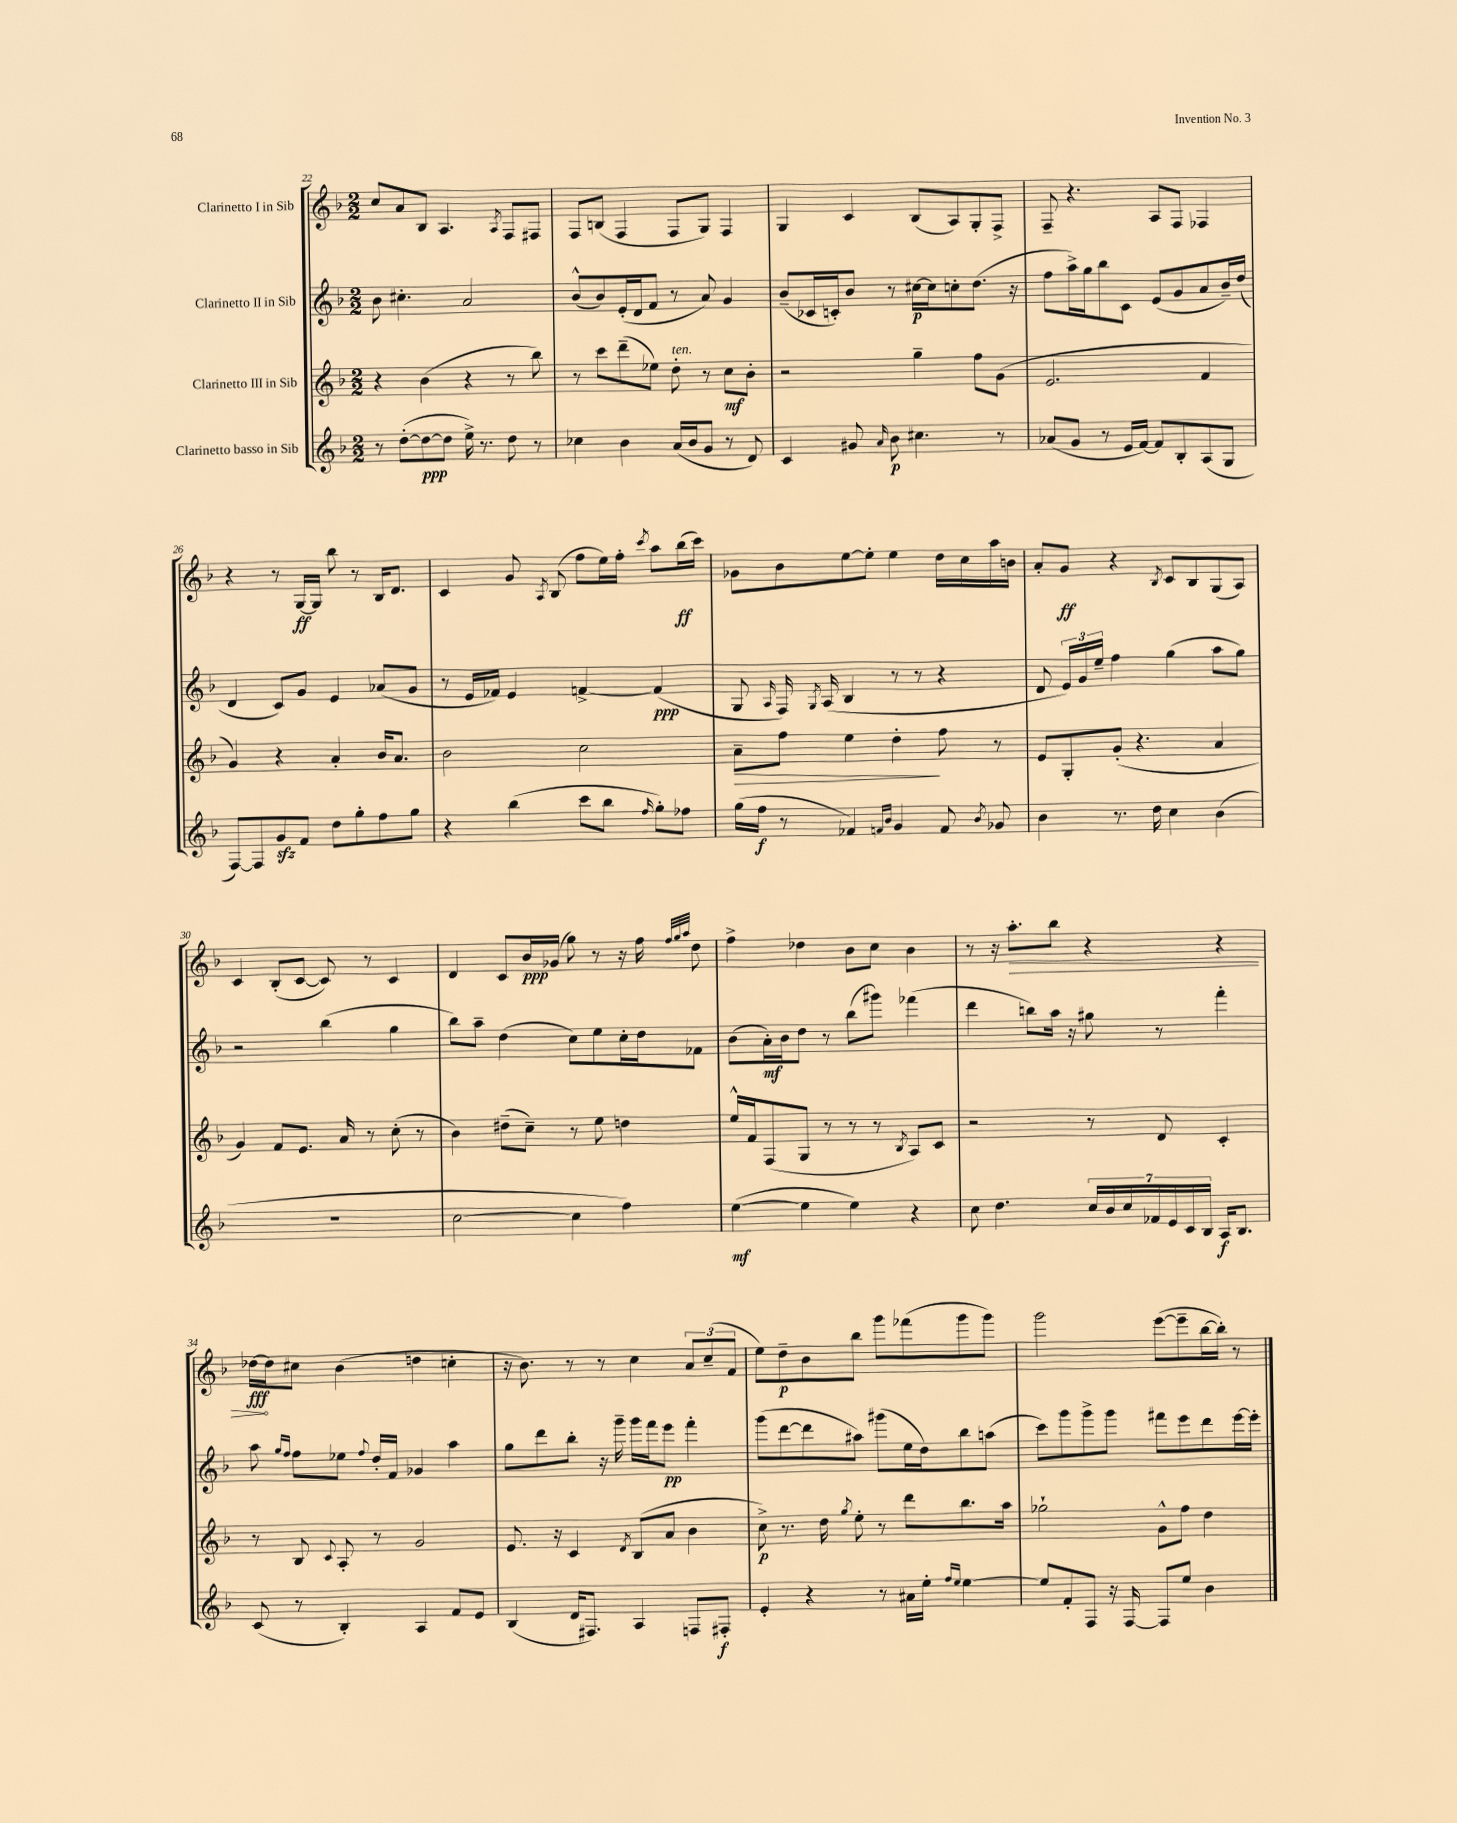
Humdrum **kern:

**kern	**kern	**kern	**kern
*staff4	*staff3	*staff2	*staff1
*clefG2	*clefG2	*clefG2	*clefG2
*k[b-]	*k[b-]	*k[b-]	*k[b-]
*M2/2	*M2/2	*M2/2	*M2/2
8r	4r	8b-\	8cc/L
([8dd'\L	.	4.cc#'\	8a/
8dd\_	(4b-\	.	8B-/J
8dd\]J	.	.	4.A/
16ee^\)	4r	2a/	.
8.r	.	.	.
.	.	.	8qA/
8dd\	8r	.	8F/L
8r	8bb-\)	.	8F#/J
=	=	=	=
4cc-\	8r	(8b-^^/L	8F/L
.	8ccc\L	8b-/)	(8B/J
4b-\	(8ddd~\	(16e'/L	4F/
.	.	16d/J	.
.	8ee-\J)	8f/J	.
(16a/LL	8dd'\	8r	8F/L
16b-/J	.	.	.
8g/J	8r	8a/)	8G/J)
8r	8cc\L	4g/	4F/
8d/)	8b-'\J	.	.
=	=	=	=
4c/	2r	(8b-~/L	4G/
.	.	16c-/L	.
.	.	16c'/J)	.
8g#/	.	8b-/J	4c/
16qqa/	.	.	.
8b-\	.	8r	.
4.cc#\	4gg~\	[16cc#\LL	(8B-/L
.	.	16cc#\]J	.
.	.	8cc'\	8A/)
.	8ff\L	(8.dd\J	8G'/
8r	(8g\J	.	8F^/J
.	.	16r	.
=	=	=	=
(8a-/L	2.e/	8ff\L	8F~/
8g/J	.	16aa^\L)	4.r
.	.	16gg\J	.
8r	.	8bb-\	.
16e/LL	.	8c\J	.
[16f/JJ)	.	.	.
8f/]L	.	(8e/L	8A/L
8B-'/	.	8g/	8F/J
(8A/	4f/	8a/	4F-/
8G/J	.	16b-~/L)	.
.	.	(16dd/JJ	.
=	=	=	=
[8F/L)	4g/)	4d/	4r
8F/]	.	.	.
8g/	4r	8c/L)	8r
8f/J	.	8g/J	[16G/LL
.	.	.	16G/]JJ
8dd\L	4a'/	4e/	8bb-\
8gg'\	.	.	8r
8ff\	16b-/LK	(8a-/L	16B-/LK
.	8.a/J	.	8.d/J
8gg\J	.	8g/J	.
=	=	=	=
4r	2b-\	8r	4c/
.	.	16e/LL	.
.	.	16f-/JJ)	.
(4bb-\	.	4e/	8g/
.	.	.	8qA/
.	.	.	(8B-/
8ccc\L	2cc\	[4f^/	8ff\L
8bb-\J	.	.	16ee\L)
.	.	.	16ff'\JJ
16qqff/	.	.	8qccc/
8gg'\L)	.	(4f/]	8aa\L
8ff-\J	.	.	(16bb-\L
.	.	.	16ccc\JJ)
=	=	=	=
(16gg\LL	8a~\L	8G/	8g-\L
16ff\JJ	.	.	.
.	.	16qqA/	.
8r	8ff\J	16F/)	8b-\
.	.	8qG/	.
.	.	(16A/	.
4f-/)	4ee\	4B-/	[8ee\
.	.	.	8ee'\]J
16qqf/LL	.	.	.
16qqb-/JJ	.	.	.
4g/	4dd'\	8r	4ee\
.	.	8r	.
8f/	8ff\	4r	16dd\LL
.	.	.	16cc\
8qb-/	.	.	.
8g-/	8r	.	16aa\
.	.	.	16b\JJ
=	=	=	=
4b-\	8e/L	8d/	8a'/L
.	8G'/	24e/LL)	8g/J
.	.	24g/	.
.	.	24ee~/JJ	.
8.r	(8g'/J	4ff\	4r
.	4.r	.	.
16dd\	.	.	.
.	.	.	8qB-/
4cc\	.	(4gg\	8c/L
.	.	.	8B-/
(4b-\	4a/	8aa\L	(8G/
.	.	8gg\J)	8A/J)
=	=	=	=
1r	4g/)	2r	4c/
.	8f/L	.	(8B-'/L
.	8.e/J	.	[8c/J
.	.	(4bb-\	8c/])
.	16a/	.	.
.	8r	.	8r
.	(8cc'\	4gg\	4c/
.	8r	.	.
=	=	=	=
[2cc\	4b-\)	8bb-\L)	4d/
.	.	8aa~\J	.
.	(8dd#~\L	(4dd\	8c/L
.	8cc~\J)	.	16b-/L
.	.	.	(16g-/JJ
4cc\]	8r	8cc\L)	8gg\)
.	8ee\	8ee\	8r
4ff\)	4dd\	16cc'\L	16r
.	.	16dd\J	16ff\
.	.	.	32qqff/LLL
.	.	.	32qqgg/
.	.	.	32qqaa/JJJ
.	.	8f-\J	8dd\
=	=	=	=
([4ee\	16ee^^/LL	(8b-\L	4ff^\
.	16f/J	.	.
.	(8F/	16a'\L)	.
.	.	16b-\J	.
4ee\]	8G/J	8dd\J	4dd-\
.	8r	8r	.
4ee\)	8r	(8bb-\L	8b-\L
.	8r	8ggg#\J)	8cc\J
.	8qB-/	.	.
4r	8A/L)	(4fff-\	4b-\
.	8c/J	.	.
=	=	=	=
8cc\	2r	4ddd\	8r
4.dd\	.	.	16r
.	.	.	8.aa'\L
.	.	8bb\L)	.
.	.	16aa\Jk	8bb-\J
.	.	16r	.
28cc/LL	8r	8gg#\	4r
28b-/	.	.	.
28cc/	.	.	.
28f-/	.	.	.
.	8d/	8r	.
28e/	.	.	.
28c/	.	.	.
28B-/JJ	.	.	.
16A/LK	4c'/	4fff'\	4r
8.B-/J	.	.	.
=	=	=	=
(8c/	8r	8aa\	[16dd-\LL
.	.	.	16dd-\]J
.	.	16qqgg/LL	.
.	.	16qqff/JJ	.
8r	8B-/	8ff\L	8cc#\J
.	8qqc/	.	.
4B-'/)	8A'/	8ee-\J	(4b-\
.	.	8qqff/	.
.	8r	16dd'/LL	.
.	.	16f/JJ	.
4A/	2g/	4g-/	4dd\
8f/L	.	4aa\	4cc'\
8e/J	.	.	.
=	=	=	=
(4B-/	8.e/	8gg\L	16r
.	.	.	8.b-\)
.	.	8ddd\	.
.	16r	.	.
16d/LK	4c/	8bb-'\J	8r
8.F#/J)	.	.	.
.	.	16r	8r
.	.	16ggg~\	.
.	8qd/	.	.
4A/	(8B-/L	16ggg\LL	4cc\
.	.	16fff\J	.
.	8a/J	8eee\J	.
8F/L	4b-\	4fff'\	12a/L
.	.	.	(12cc~/
8F#'/J	.	.	.
.	.	.	12f/J
=	=	=	=
4e'/	8cc^\)	(8ggg\L	8ee\L)
.	8.r	[8ddd\	8dd~\
4r	.	8ddd\]	8b-\
.	16dd\	.	.
.	8qgg/	.	.
.	8ee'\	8aa#\J)	8bb-\J
8r	8r	(8ggg#\L	8ggg\L
16a#\LL	8ddd\L	16ee\L	(8fff-\
16ee'\JJ	.	16dd\J)	.
16qqff/LL	.	.	.
16qqee/JJ	.	.	.
[4ee\	8.bb-\	8bb-\	8ggg\
.	.	(8aa\J	8ggg\J)
.	16aa\Jk	.	.
=	=	=	=
8ee/]L	2gg-`\	8ccc\L)	2ggg\
8f'/	.	8ggg\	.
8F/J	.	8ggg^\	.
16r	.	8ggg\J	.
[16F/	.	.	.
8F/]L	8g^^\L	8fff#\L	([8eee\L
8ee/J	8ff\J	8eee\	8eee~\]
4b-\	4dd\	8ddd\	[16bb-\L
.	.	.	16bb-'\]JJ)
.	.	[16eee\L	8r
.	.	16eee'\]JJ	.
==	==	==	==
*-	*-	*-	*-
